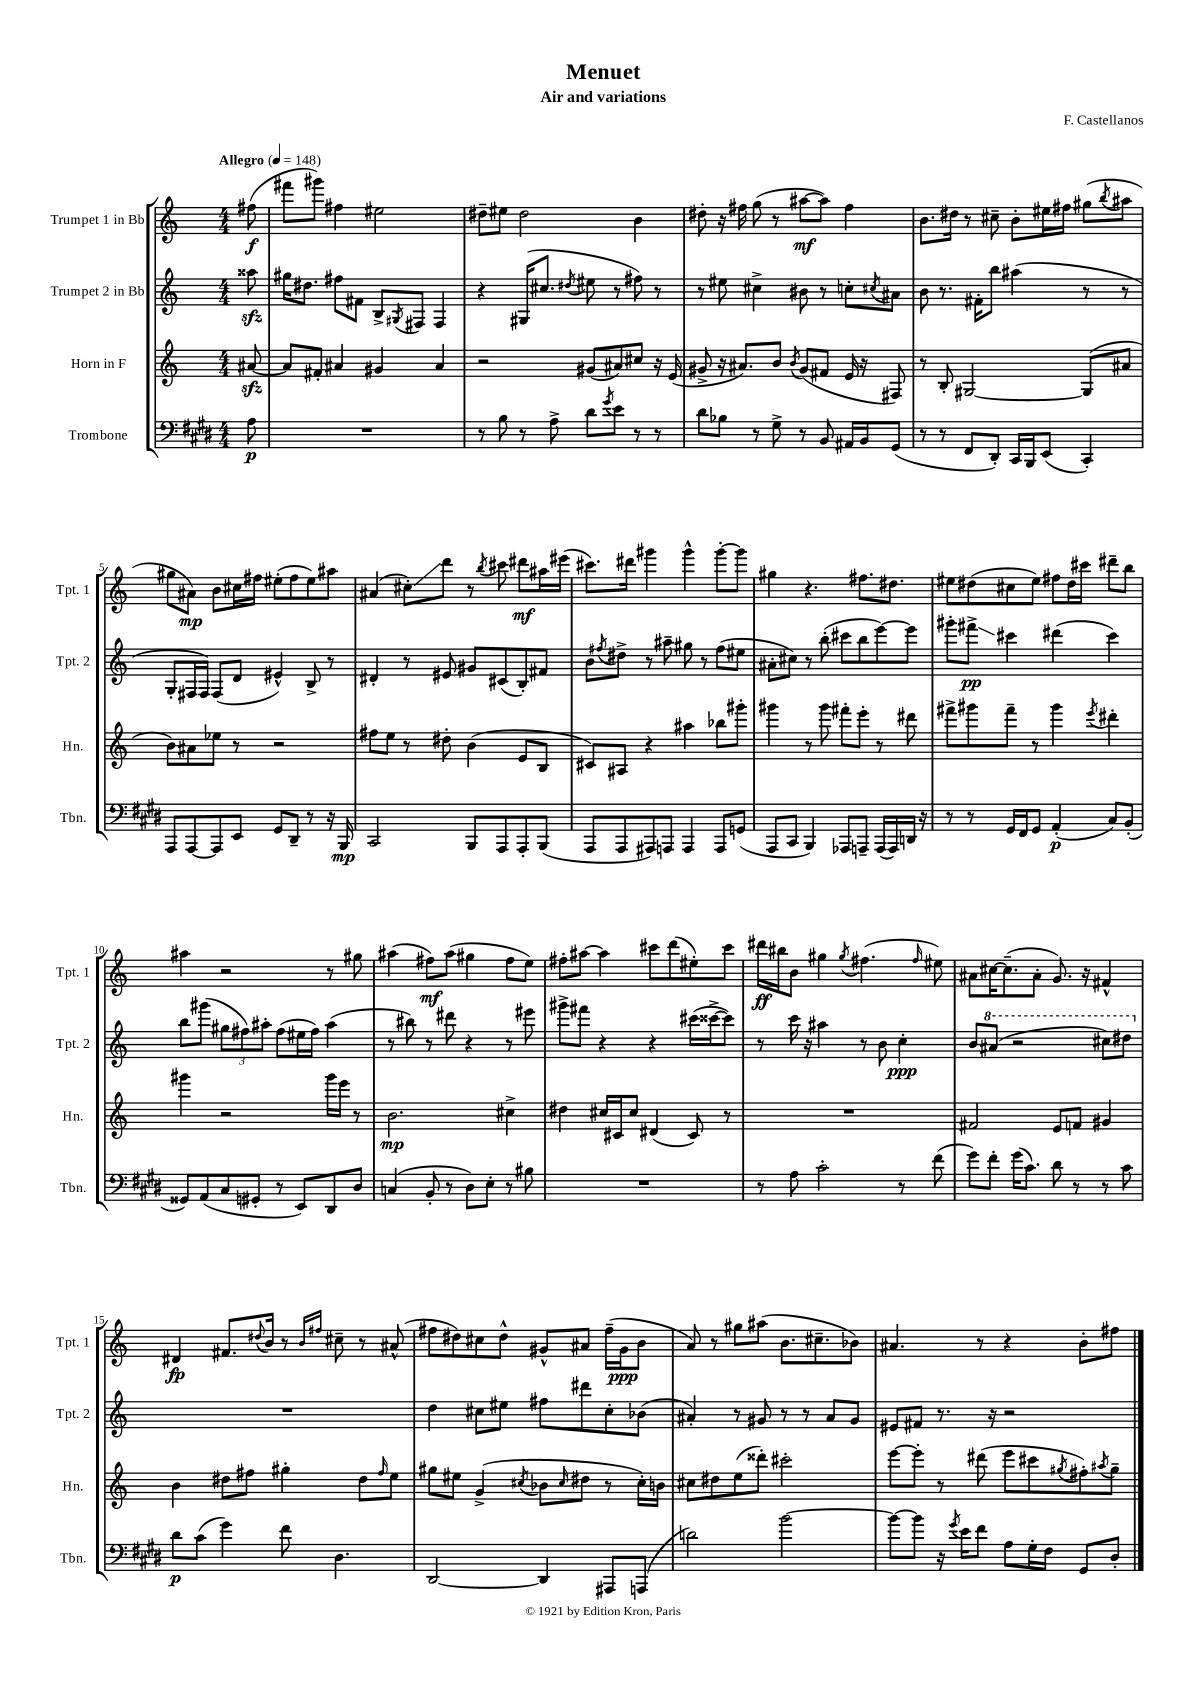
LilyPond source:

\header { title = "Menuet" composer = "F. Castellanos" subtitle = "Air and variations" }
<<
\new StaffGroup <<
\new Staff = "s0" \with { instrumentName = "Trumpet 1 in Bb" shortInstrumentName = "Tpt. 1" } {
    \clef treble \key c \major \numericTimeSignature \time 4/4 \partial 8 \tempo "Allegro" 4 = 148
    fis''8\f( |
    fis'''8 gis'''8) fis''4 eis''2 |
    dis''8-- eis''8 dis''2 b'4 |
    dis''8-. r16 fis''16 g''8( r8 ais''8~\mf ais''8) fis''4 |
    b'8. dis''16 r8 cis''8-- b'8-. eis''16 fis''16 gis''8( \acciaccatura { b''8 } ais''8 |
    gis''8 ais'8\mp) b'8 cis''16 fis''16 eis''8-.( fis''8 eis''8) ais''8 |
    ais'4( cis''8-.\glissando) d'''8 r8 \acciaccatura { b''8 } cis'''8 dis'''8\mf ais''16 eis'''16( |
    cis'''8.) dis'''16 gis'''4 gis'''4-^ gis'''8~-. gis'''8 |
    gis''4 r4. fis''8. dis''8. |
    eis''8 dis''8( cis''8 eis''8) fis''8 dis''16 cis'''16 dis'''8-- b''8 |
    ais''4 r2 r8 gis''8 |
    ais''4( fis''8\mf) ais''8( gis''4 fis''8 e''8) |
    fis''8-. ais''8~ ais''4 cis'''8 d'''8( eis''8-.) cis'''8 |
    dis'''16\ff bis''16 b'8 gis''4 \acciaccatura { gis''8 } fis''4.( \grace { fis''16 } eis''8) |
    ais'8 cis''16~ cis''8.--( ais'8-. g'8.) r16 fis'4-^ |
    dis'4\fp fis'8. \appoggiatura { dis''8 } b'16 r8 \grace { b'16 fis''16 } cis''8-- r8 ais'8-^( |
    fis''8 dis''8) cis''8 dis''8-^ gis'8-^ ais'8 fis''16--( gis'16\ppp b'8 |
    a'8) r8 gis''8 ais''8( b'8. cis''8.-- bes'8) |
    ais'4. r8 r4 b'8-. fis''8 \bar "|." |
}
\new Staff = "s1" \with { instrumentName = "Trumpet 2 in Bb" shortInstrumentName = "Tpt. 2" } {
    \clef treble \key c \major \numericTimeSignature \time 4/4 \partial 8
    aisis''8\sfz |
    gis''16 dis''8. fis''8 fis'8 b8-> \acciaccatura { gis8 } fis8 fis4 |
    r4 gis16( cis''8. \acciaccatura { dis''8 } eis''8 r8 fis''8) r8 |
    r8 eis''8 cis''4-> bis'8 r8 c''8-. \acciaccatura { cis''8 } ais'8 |
    b'8 r8. fis'16-. b''8 ais''4( r8 r8 |
    g8-. fis16 fis16) fis8( d'8 eis'4-^) b8-> r8 |
    dis'4-. r8 eis'8 gis'8 cis'8( b8-.) fis'8 |
    b'8 \acciaccatura { fis''8 } dis''8-> r8 ais''8-- gis''8 r8 fis''8( eis''8 |
    ais'8-. cis''8) r8 b''8-.( cis'''8 b''8 e'''8~) e'''8 |
    gis'''8-. fis'''8->\glissando\pp cis'''4 dis'''4( cis'''4) |
    b''8 gis'''8( \tuplet 3/2 { gis''8 fis''8) ais''8-. } fis''8( eis''16 fis''16) ais''4( |
    r8 bis''8) r8 dis'''8 r4 r8 eis'''8 |
    gis'''8-> fis'''8 r4 r4 cis'''16( cisis'''16~-> cisis'''8) |
    r8 c'''16 r16 ais''4 r8 b'8 c''4-.\ppp |
    b'8 \ottava #1 ais''8( r2 cis'''8) dis'''8 \ottava #0 |
    R1 |
    d''4 cis''8 eis''8 fis''8 dis'''8 cis''8-. bes'8( |
    ais'4-.) r8 gis'8 r8 r8 ais'8 gis'8 |
    eis'8 fis'8 r8. r16 r2 \bar "|." |
}
\new Staff = "s2" \with { instrumentName = "Horn in F" shortInstrumentName = "Hn." } {
    \clef treble \key c \major \numericTimeSignature \time 4/4 \partial 8
    ais'8~\sfz |
    ais'8 fis'8-. ais'4 gis'4 ais'4 |
    r2 gis'8( ais'8) cis''8 r16 e'16( |
    gis'8-> r16 ais'8.) b'8 \acciaccatura { b'8 } gis'8( fis'8 e'16 r16 fis8) |
    r8 b8-. gis2~ gis8( ais'8 |
    b'8) ais'8 ees''8 r8 r2 |
    fis''8 e''8 r8 dis''8-. b'4( e'8 b8 |
    cis'8) ais8 r4 ais''4 bes''8 gis'''8-. |
    gis'''4 r8 gis'''8 fis'''8-. e'''8-. r8 dis'''8 |
    fis'''8-> gis'''8 fis'''8-- r8 gis'''4 \acciaccatura { e'''8 } dis'''4-. |
    gis'''4 r2 gis'''16 e'''16 r8 |
    b'2.\mp cis''4-> |
    dis''4 cis''16 cis'16 cis''8 dis'4( cis'8) r8 |
    R1 |
    fis'2 e'8 f'8 gis'4 |
    b'4 dis''8 fis''8 gis''4-. dis''8 \grace { fis''16 } e''8 |
    gis''8 eis''8 g'4->( \acciaccatura { cis''8 } bes'8 \grace { cis''16 } dis''8 r8 cis''16-.) b'16 |
    cis''8 dis''8 e''8( disis'''8-.) cis'''2-. |
    e'''8~ e'''8-. r8 dis'''8( e'''8 cis'''8 \acciaccatura { gis''8 } fis''8-.) \acciaccatura { ais''8 } gis''8-- \bar "|." |
}
\new Staff = "s3" \with { instrumentName = "Trombone" shortInstrumentName = "Tbn." } {
    \clef bass \key e \major \numericTimeSignature \time 4/4 \partial 8
    a8\p |
    R1 |
    r8 b8 r8 a8-> dis'8 \acciaccatura { gis'8 } e'8 r8 r8 |
    dis'8 bes8 r8 gis8-> r8 b,8 ais,16 b,16 gis,8( |
    r8 r8 fis,8 dis,8-.) cis,16 b,,16 e,8( cis,4-.) |
    a,,8 a,,8~ a,,8 e,8 gis,8 dis,8-- r8 r16 b,,16\mp |
    cis,2 b,,8 a,,8 a,,8-. b,,8( |
    a,,8 a,,8 ais,,8) a,,8 a,,4 a,,8 g,8( |
    a,,8 cis,8 b,,4) aes,,8 a,,8-- a,,16( a,,16) d,16 r16 |
    r8 r8 gis,16 fis,16 gis,8 a,4-.\p( cis8) b,8-.( |
    gisis,8) a,8( cis8 gis,8-. r8 e,8) dis,8 dis8 |
    c4( b,8-. r8 dis8) e8-. r8 bis8 |
    R1 |
    r8 a8 cis'2-. r8 fis'8( |
    gis'8) fis'8-. gis'16( cis'8.) dis'8 r8 r8 cis'8 |
    dis'8\p cis'8( gis'4) fis'8 dis4. |
    dis,2~ dis,4 ais,,8 a,,8( |
    d'2) b'2~ |
    b'8~ b'8 r16 \acciaccatura { gis'8 } e'16 fis'8 a8 gis16-. fis16 gis,8 dis8-. \bar "|." |
}
>>
>>
